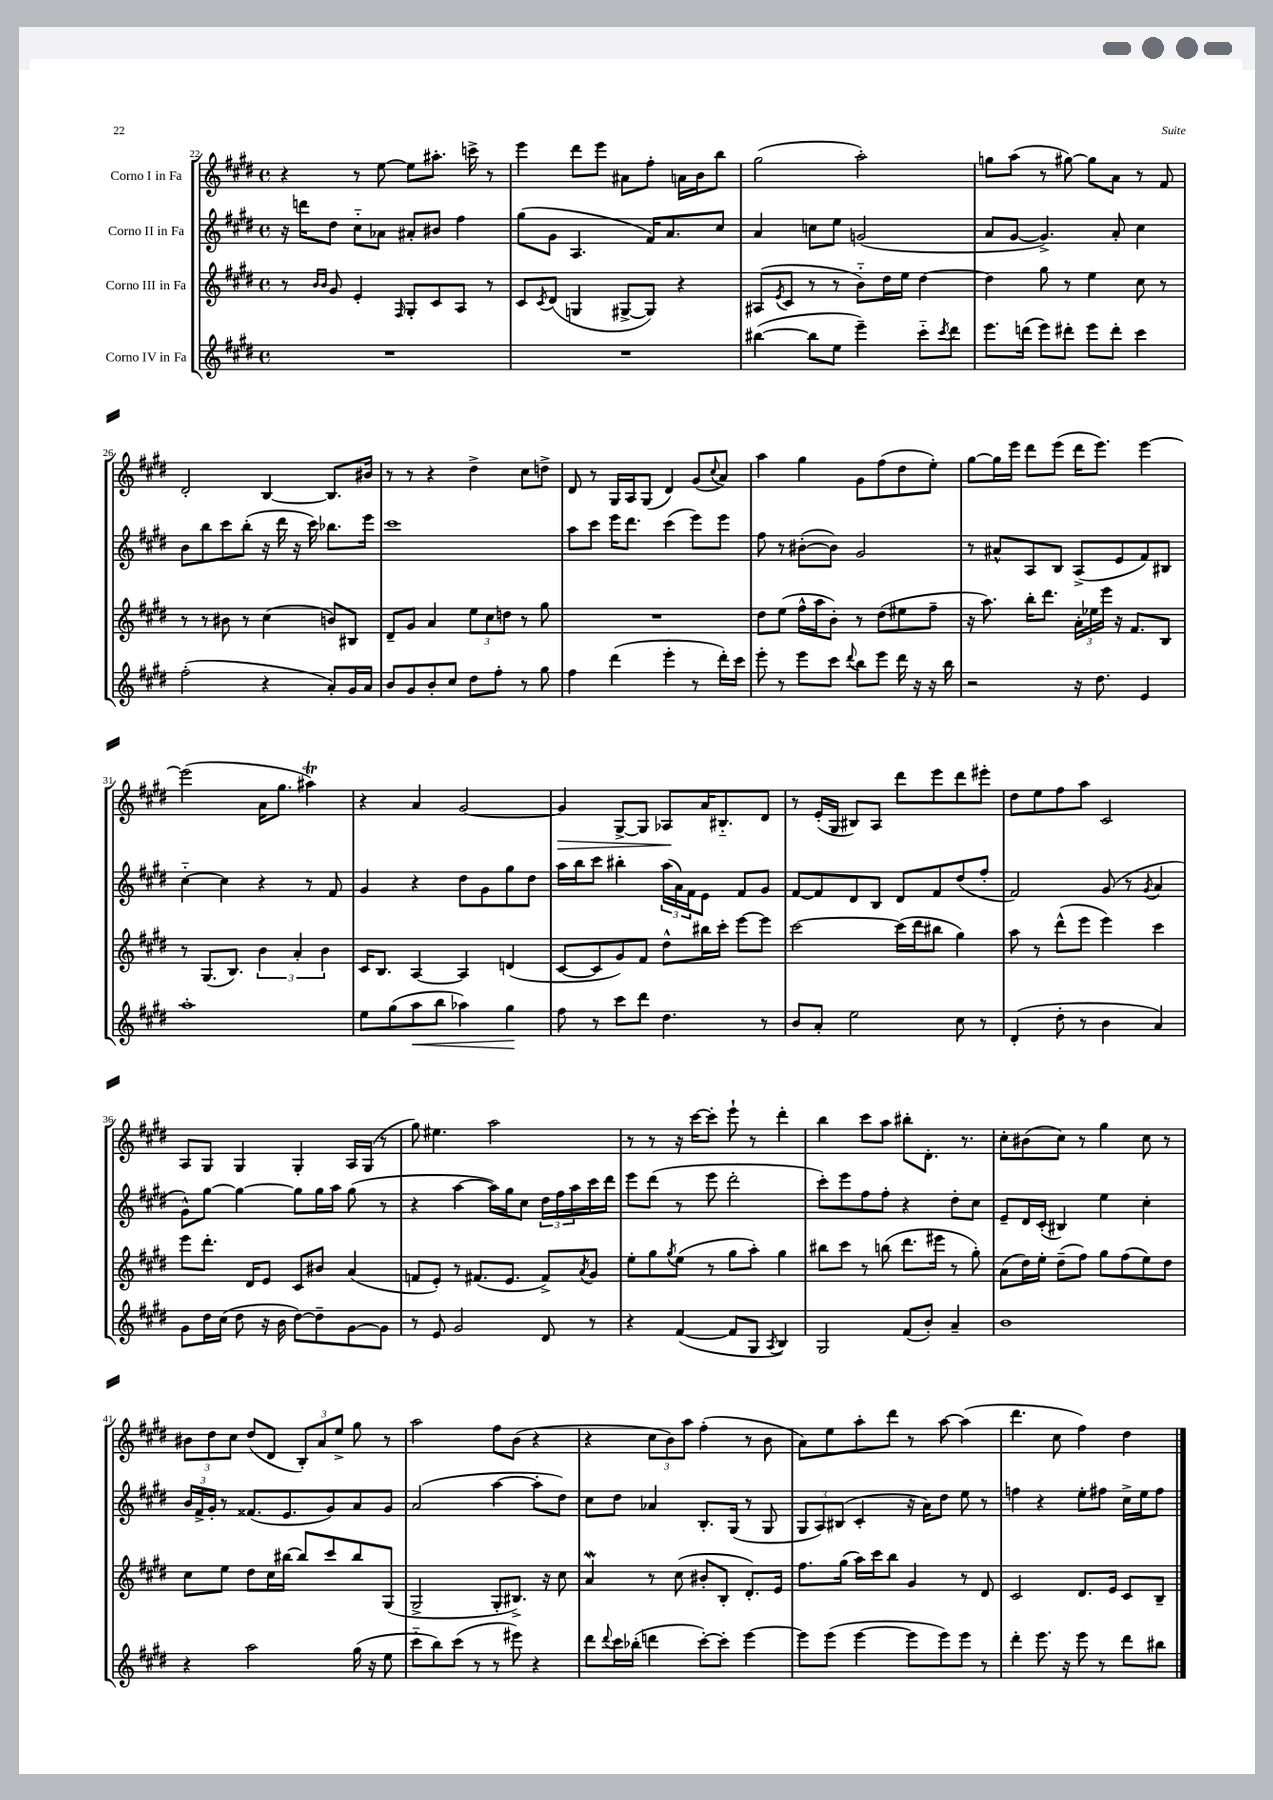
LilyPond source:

<<
\new StaffGroup <<
\new Staff = "s0" \with { instrumentName = "Corno I in Fa" } {
    \clef treble \key e \major \defaultTimeSignature \time 4/4
    r4 r8 e''8~ e''8 ais''8.-. c'''16-> r8 |
    e'''4 dis'''8 e'''8 ais'8 fis''8-. a'16 b'16 b''8 |
    gis''2( a''2-.) |
    g''8 a''8( r8 gis''8~) gis''8 a'8 r8 fis'8 |
    dis'2-. b4~ b8. bis'16 |
    r8 r8 r4 dis''4-> cis''8 d''8-> |
    dis'8 r8 gis16 a16 gis8( dis'4) gis'8( \appoggiatura { cis''8 } a'8) |
    a''4 gis''4 gis'8 fis''8( dis''8 e''8-.) |
    gis''8~ gis''16 e'''16 dis'''8 e'''8( dis'''16 e'''8.) e'''4~ |
    e'''2( a'16 gis''8. ais''4\trill) |
    r4 a'4 gis'2~ |
    gis'4\> gis8~-> gis8 aes8\! a'16 bis8.-_ dis'8 |
    r8 e'16-.( gis16 bis8) a8 dis'''8 e'''8 dis'''8 eis'''8-. |
    dis''8 e''8 fis''8 a''8 cis'2 |
    a8 gis8 gis4 gis4-. a16 gis16( r8 |
    gis''8) eis''4. a''2 |
    r8 r8 r16 cis'''16~ cis'''8-. e'''8-! r8 dis'''4-. |
    b''4 cis'''8 a''8 bis''8-. dis'8.-. r8. |
    cis''8-. bis'8( cis''8) r8 gis''4 cis''8 r8 |
    \tuplet 3/2 { bis'8 dis''8 cis''8 } dis''8( dis'8 \tuplet 3/2 { b8-.) a'8 e''8-> } gis''8 r8 |
    a''2 fis''8 b'8( r4 |
    r4 \tuplet 3/2 { cis''8 b'8) a''8 } fis''4-.( r8 b'8 |
    a'8) e''8 a''8-. dis'''8 r8 a''8~ a''4( |
    dis'''4. cis''8 fis''4) dis''4 \bar "|." |
}
\new Staff = "s1" \with { instrumentName = "Corno II in Fa" } {
    \clef treble \key e \major \defaultTimeSignature \time 4/4
    r16 d'''16 dis''8 cis''8-_ aes'8 ais'8-. bis'8 fis''4 |
    gis''8( gis'8 a4. fis'16) a'8. cis''8 |
    a'4 c''8 e''8 g'2( |
    a'8 gis'8~ gis'4.->) a'8-. cis''4 |
    b'8 b''8 cis'''8 b''8-.( r16 dis'''16 r16 cis'''16) bes''8. e'''16 |
    cis'''1 |
    a''8 cis'''8 e'''16 dis'''8. cis'''4( e'''8) e'''8 |
    fis''8 r8 bis'8~-.( bis'8) gis'2 |
    r8 ais'8-^ a8 b8 a8->( e'8 fis'8) bis8 |
    cis''4~-_ cis''4 r4 r8 fis'8 |
    gis'4 r4 dis''8 gis'8 gis''8 dis''8 |
    a''16 b''16 cis'''8 bis''4-. \tuplet 3/2 { a''16( a'16) fis'16 } e'8 fis'8 gis'8 |
    fis'8~ fis'8 dis'8 b8 dis'8 fis'8 dis''8( fis''8-. |
    fis'2) gis'8( r8 \acciaccatura { gis'8 } a'4 |
    gis'8-^) gis''8~ gis''4~ gis''8 gis''16 a''16 gis''8( r8 |
    r4 a''4~ a''16) gis''16 cis''8 \tuplet 3/2 { dis''16 fis''16 a''16 } cis'''16 dis'''16 |
    e'''8 dis'''8( r8 e'''8 dis'''2-. |
    cis'''8-.) e'''8 fis''8 fis''8-. r4 dis''8-. cis''8 |
    e'8-- dis'16 cis'16-.( bis4) e''4 cis''4-. |
    \tuplet 3/2 { b'16 fis'16-> gis'16-. } r8 fisis'8.( e'8. gis'8) a'8 gis'8 |
    a'2( a''4~ a''8-. dis''8) |
    cis''8 dis''8 aes'4 b8.-. gis16( r8 gis8 |
    \tuplet 3/2 { gis8 a8) bis8( } cis'4-. r16 a'16) dis''8 e''8 r8 |
    f''4 r4 e''8-. fis''8 cis''16-> e''16 fis''8 \bar "|." |
}
\new Staff = "s2" \with { instrumentName = "Corno III in Fa" } {
    \clef treble \key e \major \defaultTimeSignature \time 4/4
    r8 \grace { b'16 b'16 } gis'8 e'4-. \grace { fis16 } gis8-. cis'8 a8 r8 |
    cis'8 \acciaccatura { cis'8 } dis'8( g4 gis8~-> gis8) r4 |
    ais8( \acciaccatura { e'8 } cis'8 r8 r8 b'8-_) dis''16 e''16 dis''4~ |
    dis''4 gis''8 r8 e''4 cis''8 r8 |
    r8 r8 bis'8 r8 cis''4( b'8) bis8 |
    dis'8-- gis'8 a'4 \tuplet 3/2 { e''8 cis''8 d''8 } r8 gis''8 |
    R1 |
    dis''8 e''8( fis''16-^ a''16 b'8-.) r8 dis''8( eis''8 fis''8-- |
    r16 a''8.) b''16-. dis'''8. \tuplet 3/2 { a'16-. ees''16 e'''16 } r16 fis'8. b8 |
    r8 gis8.( b8.) \tuplet 3/2 { b'4 a'4-. b'4 } |
    cis'16 b8. a4~ a4 d'4( |
    cis'8~ cis'8 gis'8) fis'8 dis''8-^ bis''16 cis'''16-. e'''8~ e'''8 |
    cis'''2~ cis'''16( dis'''16 bis''8 gis''4) |
    a''8 r8 dis'''8-^( e'''8 e'''4) cis'''4 |
    e'''8 dis'''8.-. dis'16 e'8 cis'8 bis'8 a'4( |
    f'8 e'8-.) r8 fis'8.( e'8. fis'8->) \acciaccatura { a'8 } gis'8 |
    e''8-. gis''8 \acciaccatura { gis''8 } e''8( r8 gis''8 a''8-.) gis''4 |
    bis''8 cis'''8 r8 b''8( dis'''8. eis'''16 r8 gis''8-.) |
    a'8( dis''16) e''16-. dis''8--( fis''8) gis''8 fis''8( e''8) dis''8 |
    cis''8 e''8 dis''8 cis''16 bis''16~ bis''8 cis'''8 bis''8 gis8( |
    gis2-> gis8-. bis8.->) r16 cis''8 |
    a'4\mordent r8 cis''8( bis'8-. b8-. dis'8.-.) e'16 |
    fis''8. gis''16( a''16) cis'''16 b''8 gis'4 r8 dis'8 |
    cis'2 dis'8. e'16 cis'8 b8-- \bar "|." |
}
\new Staff = "s3" \with { instrumentName = "Corno IV in Fa" } {
    \clef treble \key e \major \defaultTimeSignature \time 4/4
    R1 |
    R1 |
    bis''4~( bis''8 e''8 e'''4--) cis'''8-_ \acciaccatura { cis'''8 } dis'''8 |
    e'''8. d'''16( e'''8) dis'''8-. e'''8 dis'''8-. cis'''4 |
    fis''2-.( r4 a'8-.) gis'16 a'16 |
    b'8 gis'8 b'8-. cis''8 dis''8 fis''8-. r8 gis''8 |
    fis''4 dis'''4( e'''4-. r8 dis'''16-.) cis'''16 |
    e'''8-. r8 e'''8 cis'''8 \appoggiatura { dis'''8 } b''8 e'''8 dis'''16 r16 r16 b''16 |
    r2 r16 dis''8. e'4 |
    a''1-. |
    e''8 gis''8( a''8\< b''8 aes''4) gis''4\! |
    fis''8 r8 cis'''8 dis'''8 dis''4. r8 |
    b'8 a'8-. e''2 cis''8 r8 |
    dis'4-.( dis''8-. r8 b'4 a'4) |
    gis'8 dis''16 cis''16( dis''8 r16 b'16 dis''8~) dis''8-- gis'8~ gis'8 |
    r8 e'8 gis'2 dis'8 r8 |
    r4 fis'4~( fis'8 gis8 \acciaccatura { a8 } b4) |
    gis2 fis'8( b'8-.) a'4-- |
    b'1 |
    r4 a''2 gis''16( r16 e''8 |
    cis'''8-_ b''8) cis'''8( r8 r8 eis'''8) r4 |
    dis'''8 \appoggiatura { dis'''8 } cis'''16 bes''16-.( d'''4 cis'''8~-.) cis'''8-. e'''4~ |
    e'''8 e'''8( e'''4~ e'''8 e'''8) e'''8 r8 |
    dis'''4-. e'''8. r16 e'''8 r8 dis'''8 bis''8 \bar "|." |
}
>>
>>
\layout { \context { \Score currentBarNumber = #22 } }
